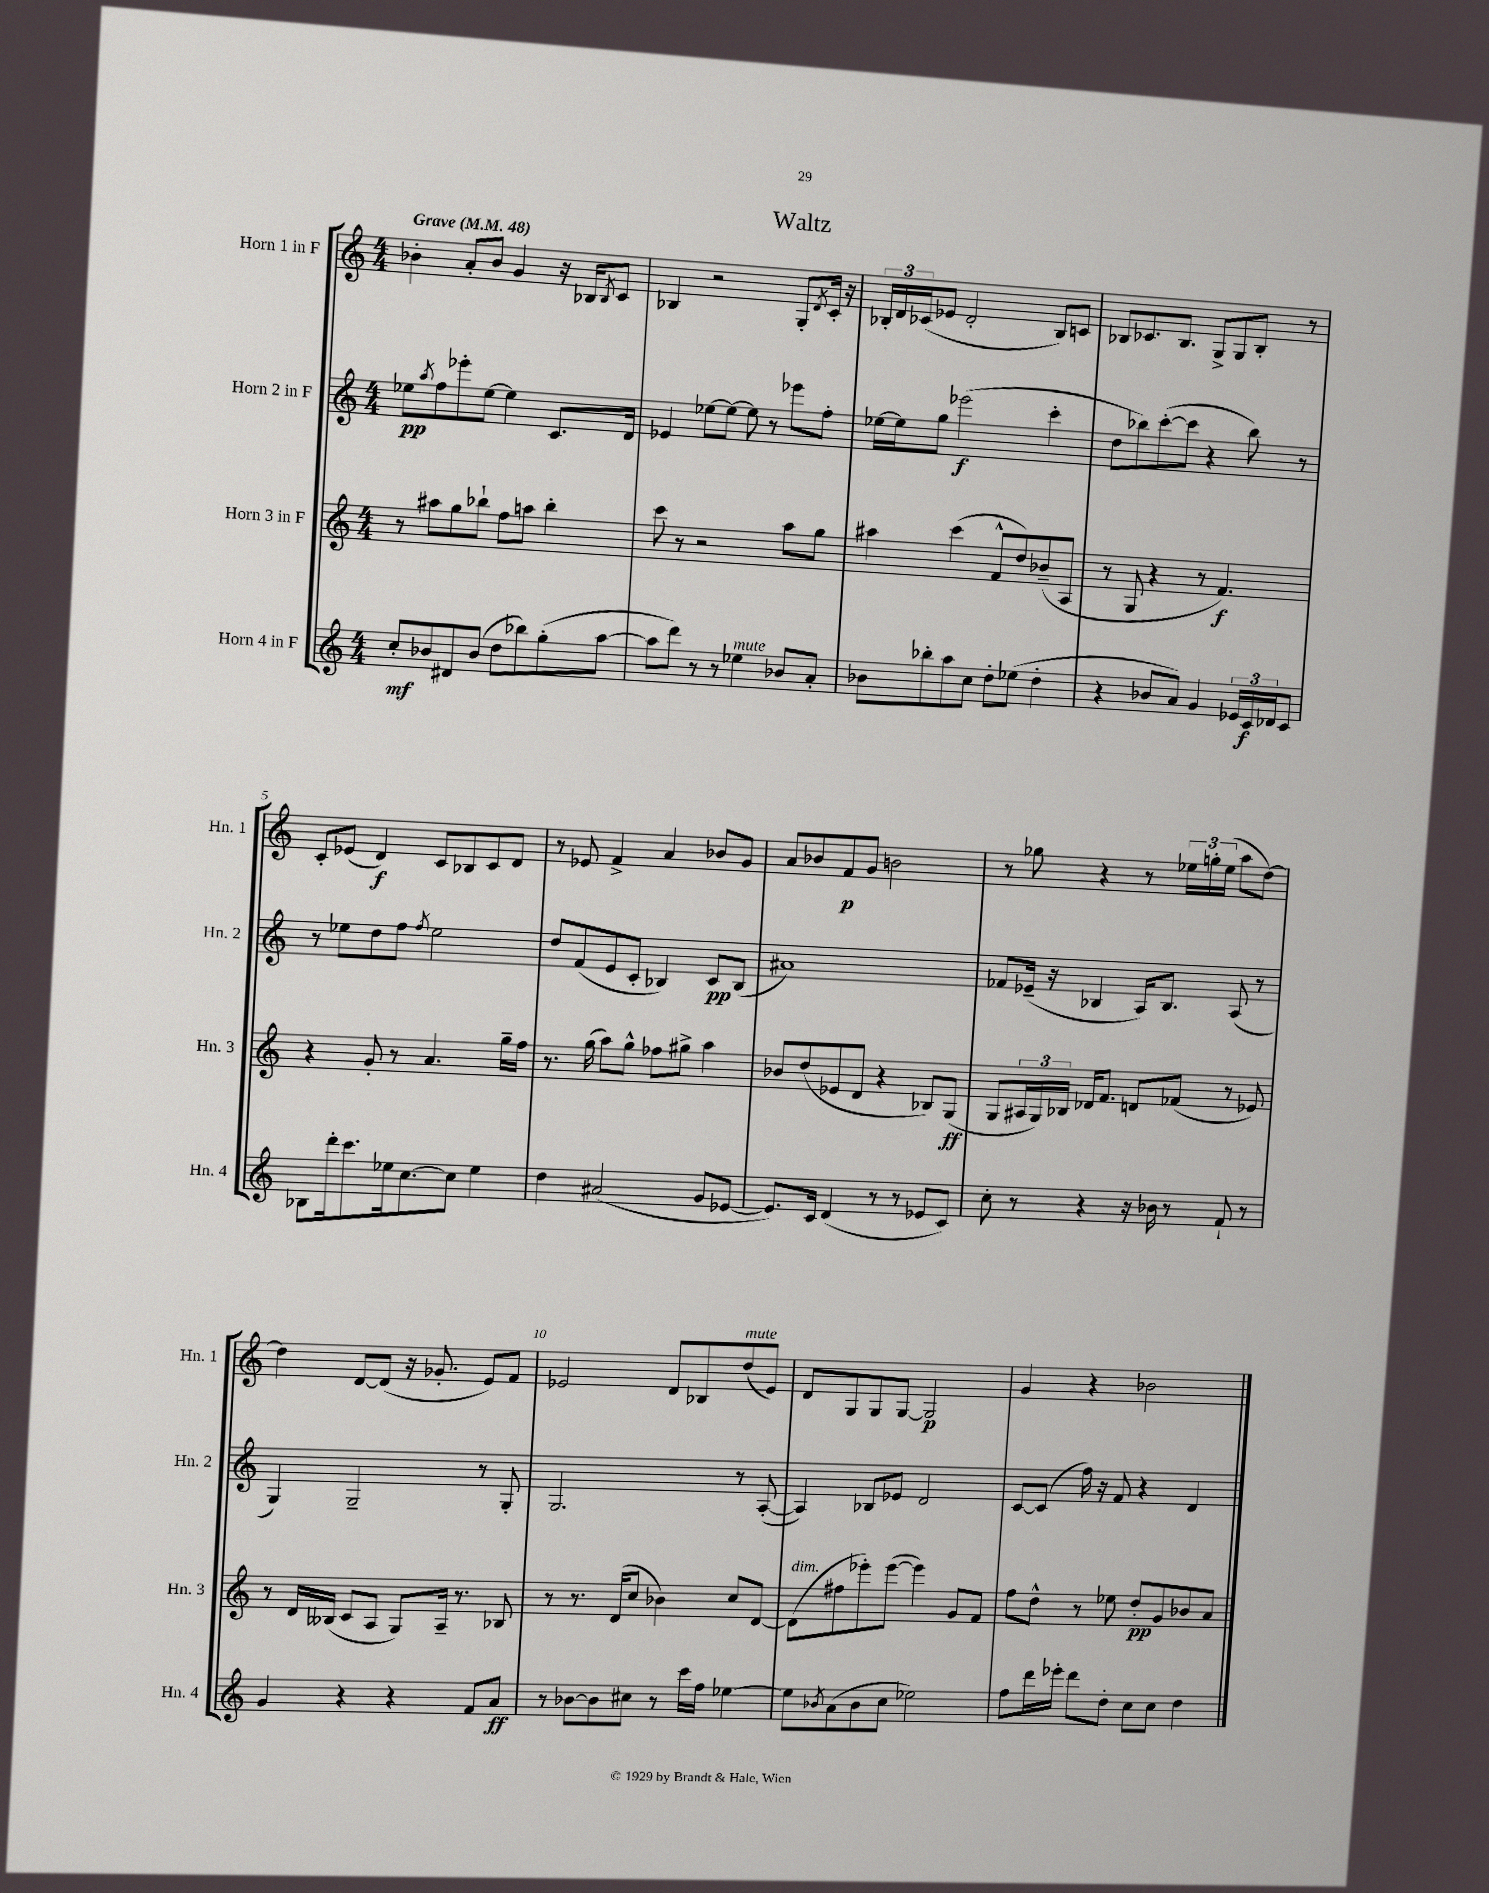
\header { title = "Waltz" }
<<
\new StaffGroup <<
\new Staff = "s0" \with { instrumentName = "Horn 1 in F" shortInstrumentName = "Hn. 1" } {
    \clef treble \key c \major \numericTimeSignature \time 4/4 \tempo "Grave" 4 = 48
    bes'4-. a'8-. bes'8 g'4 r16 bes16 \acciaccatura { bes8 } c'8 |
    bes4 r2 g8-. \acciaccatura { d'8 } c'16-. r16 |
    \tuplet 3/2 { bes16-. d'16 ces'16( } ees'8 d'2-. bes8) c'8 |
    bes8 ces'8. bes8. g8-> g8 bes8-. r8 |
    c'8-. ees'8( d'4\f) c'8 bes8 c'8 d'8 |
    r8 ees'8 f'4-> a'4 bes'8 g'8 |
    a'8 bes'8 f'8\p g'8 b'2 |
    r8 ges''8 r4 r8 \tuplet 3/2 { ees''16 g''16-. ees''16( } a''8 d''8~) |
    d''4 d'8~ d'8( r16 ges'8.-. e'8) f'8 |
    ees'2 d'8 bes8 d''8^\markup { \italic "mute" }( ees'8) |
    d'8 g8 g8 g8~ g2\p |
    g'4 r4 bes'2 \bar "|." |
}
\new Staff = "s1" \with { instrumentName = "Horn 2 in F" shortInstrumentName = "Hn. 2" } {
    \clef treble \key c \major \numericTimeSignature \time 4/4
    ees''8\pp \acciaccatura { a''8 } f''8 ees'''8-. ees''8~ ees''4 c'8. d'16 |
    ees'4 ees''8~ ees''8~ ees''8 r8 ees'''8 f''8-. |
    ees''16~ ees''16 g''8 ees'''2\f( c'''4-. |
    d''8 bes''8) c'''8~-.( c'''8 r4 bes''8) r8 |
    r8 ees''8 d''8 f''8 \acciaccatura { f''8 } ees''2 |
    d''8 f'8( e'8 c'8-. bes4) c'8\pp bes8( |
    ais'1) |
    fes'8 ees'16--( r16 bes4 a16) bes8. a8( r8 |
    g4) g2-- r8 g8-. |
    g2. r8 a8~-.( |
    a4) bes8 ees'8 d'2 |
    c'8~ c'8( f''16) r16 f'8 r4 d'4 \bar "|." |
}
\new Staff = "s2" \with { instrumentName = "Horn 3 in F" shortInstrumentName = "Hn. 3" } {
    \clef treble \key c \major \numericTimeSignature \time 4/4
    r8 ais''8 g''8 bes''8-! f''8 a''8 bes''4-. |
    c'''8 r8 r2 a''8 g''8 |
    ais''4 c'''4( f'8-^ d''8) bes'8--( a8 |
    r8 g8 r4 r8 f'4.\f) |
    r4 g'8-. r8 a'4. g''16-- f''16 |
    r8. g''16( a''8) g''8-^ fes''8 gis''8-> a''4 |
    bes'8 d''8( ees'8 d'8 r4 bes8) g8\ff( |
    g8 \tuplet 3/2 { ais16 g16) bes16 } des'16 f'8. d'8 fes'8( r8 ees'8) |
    r8 d'16 beses16( c'8 a8 g8) a16-- r8. bes8 |
    r8 r8. d'16( c''8 bes'4) c''8 d'8~ |
    d'8^\markup { \italic "dim." }( fis''8 ees'''8-.) ees'''8~( ees'''4) g'8 f'8 |
    f''8 d''8-^ r8 ees''8 d''8-.\pp g'8 bes'8 a'8 \bar "|." |
}
\new Staff = "s3" \with { instrumentName = "Horn 4 in F" shortInstrumentName = "Hn. 4" } {
    \clef treble \key c \major \numericTimeSignature \time 4/4
    c''8-.\mf bes'8 dis'8 bes'8( d''8 bes''8) g''8-.( a''8~ |
    a''8 d'''8) r8 r8 ees''4^\markup { \italic "mute" } bes'8 a'8-. |
    bes'8 bes''8-. a''8 c''8 d''8-. ees''8( d''4-. |
    r4 bes'8 a'8) g'4 \tuplet 3/2 { ees'16 c'16\f des'16 } c'8 |
    bes8 d'''16-. c'''8. ees''16 c''8.~ c''8 ees''4 |
    d''4 ais'2( g'8 ees'8~ |
    ees'8.) c'16 d'4( r8 r8 ees'8 c'8) |
    c''8-. r8 r4 r16 bes'16 r8 f'8-! r8 |
    g'4 r4 r4 f'8 a'8\ff |
    r8 bes'8~ bes'8 cis''8 r8 c'''16 f''16 ees''4~ |
    ees''8 \acciaccatura { bes'8 } a'8( bes'8 c''8 ees''2) |
    f''8 d'''16 ees'''16-. d'''8 d''8-. c''8 c''8 d''4 \bar "|." |
}
>>
>>
\layout { \context { \Score \override BarNumber.break-visibility = ##(#f #t #t) barNumberVisibility = #(every-nth-bar-number-visible 5) } }
